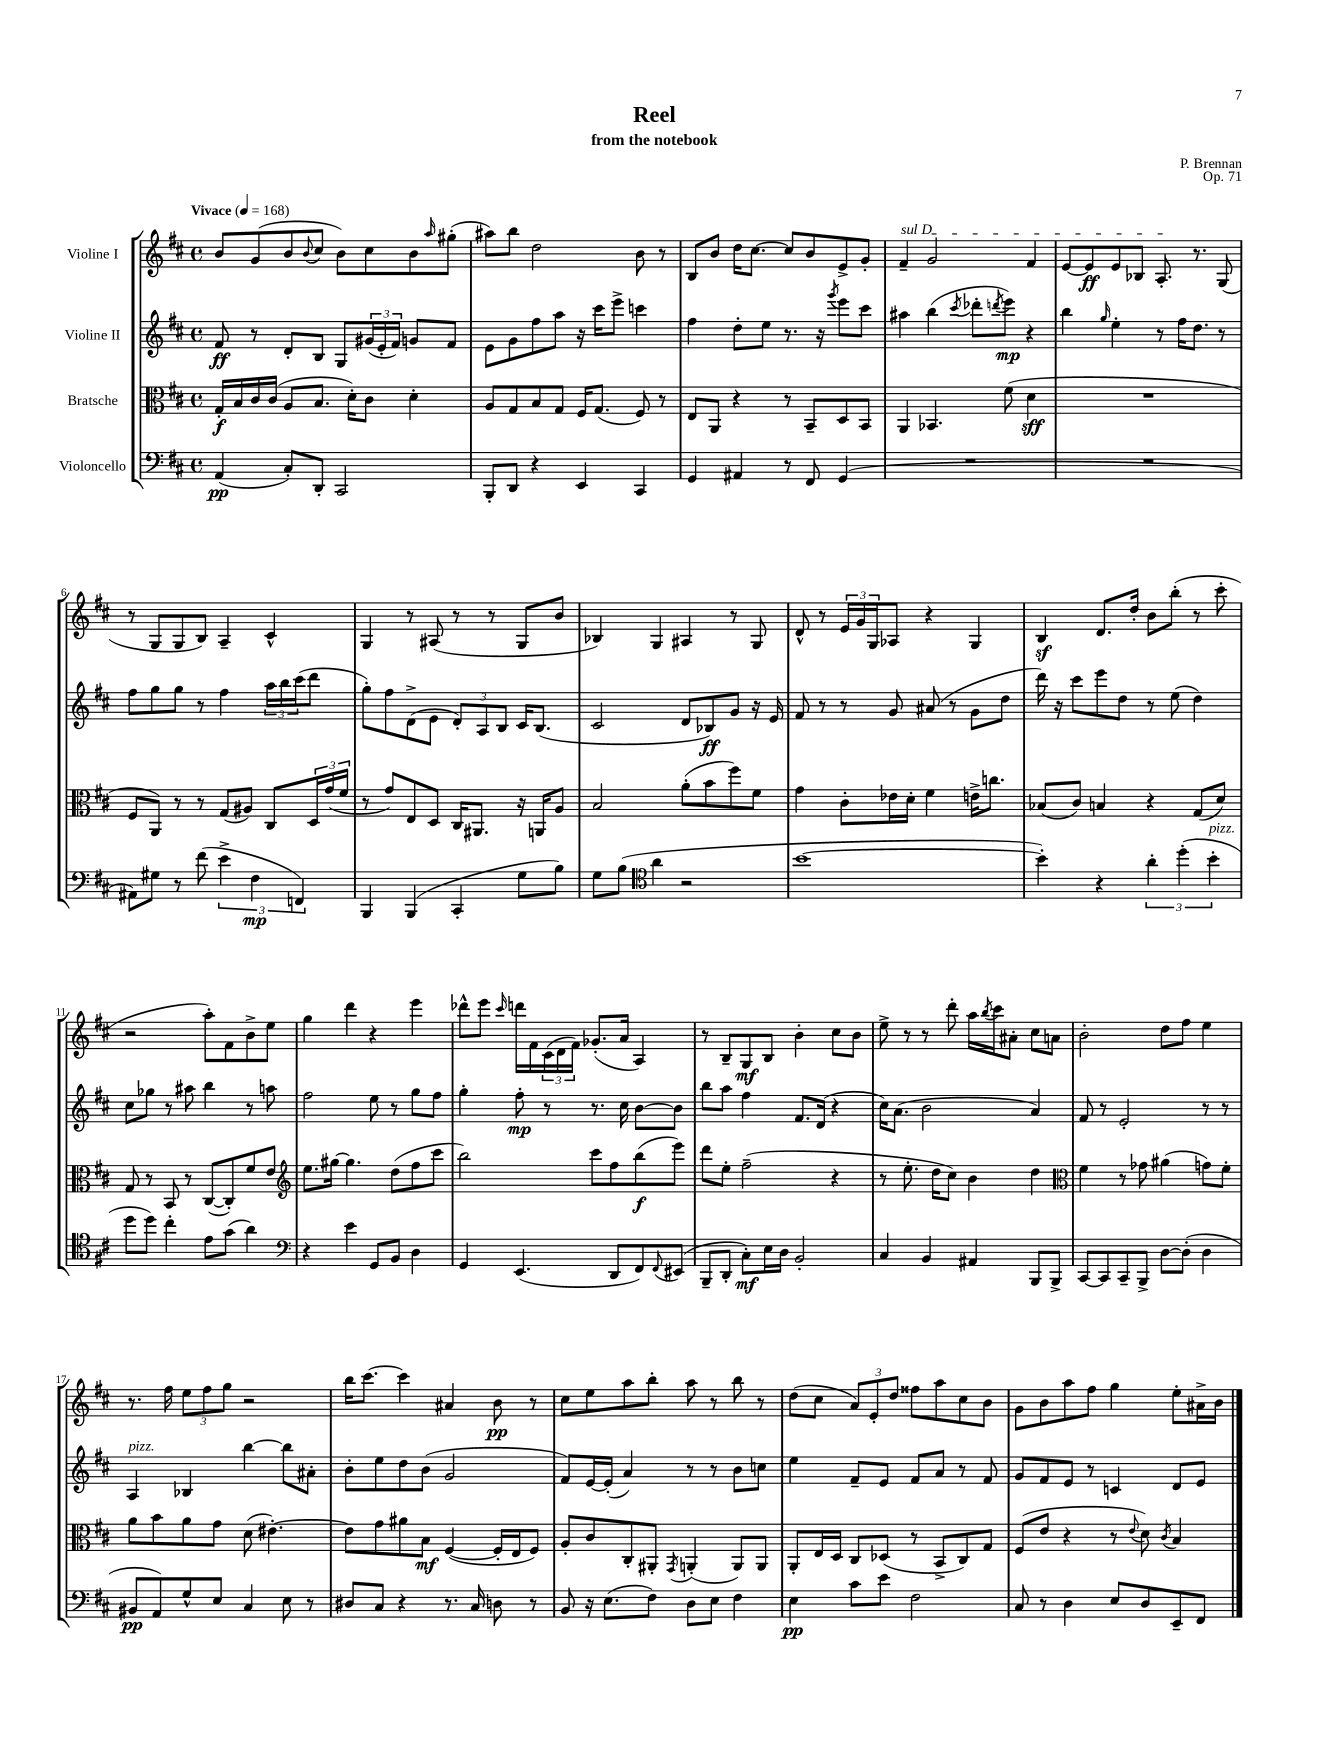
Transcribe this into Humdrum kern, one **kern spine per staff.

**kern	**dynam	**kern	**dynam	**kern	**dynam	**kern	**dynam
*part4	*part4	*part3	*part3	*part2	*part2	*part1	*part1
*staff4	*staff4	*staff3	*staff3	*staff2	*staff2	*staff1	*staff1
*I"Violoncello	*	*I"Bratsche	*	*I"Violine II	*	*I"Violine I	*
*clefF4	*	*clefC3	*	*clefG2	*	*clefG2	*
*k[f#c#]	*	*k[f#c#]	*	*k[f#c#]	*	*k[f#c#]	*
*M4/4	*	*M4/4	*	*M4/4	*	*M4/4	*
*met(c)	*	*met(c)	*	*met(c)	*	*met(c)	*
*MM168	*	*MM168	*	*MM168	*	*MM168	*
=1	=1	=1	=1	=1	=1	=1	=1
!	!	!	!	!	!	!LO:TX:a:B:t=Vivace	!
(4AA/	pp	16G'/LL	f	8f#/	ff	8b/L	.
.	.	16B/	.	.	.	.	.
.	.	16c#/	.	8r	.	(8g/	.
.	.	(16c#/JJ	.	.	.	.	.
8C#'/L)	.	8A/L	.	8d'/L	.	8b/	.
.	.	.	.	.	.	8qqb/	.
8DD'/J	.	8.B/J	.	8B/J	.	8cc#/J	.
2CC#/	.	.	.	8G/L	.	8b\L)	.
.	.	16d'\KL)	.	.	.	.	.
.	.	8c#\J	.	(24g#X/L	.	8cc#\	.
.	.	.	.	24e'/	.	.	.
.	.	.	.	24f#/JJ)	.	.	.
.	.	4d'\	.	8gn/L	.	8b\	.
.	.	.	.	.	.	16qqaa/	.
.	.	.	.	8f#/J	.	(8gg#X'\J	.
=2	=2	=2	=2	=2	=2	=2	=2
8BBB'/L	.	8A/L	.	8e\L	.	8aa#X\L)	.
8DD/J	.	8G/	.	8g\	.	8bb\J	.
4r	.	8B/	.	8ff#\	.	2dd\	.
.	.	8G/J	.	8aa\J	.	.	.
4EE/	.	16F#/KL	.	16r	.	.	.
.	.	(8.G/J	.	16ccc#\KL	.	.	.
.	.	.	.	8eee^\J	.	.	.
4CC#/	.	8F#/)	.	4cccn\	.	8b\	.
.	.	8r	.	.	.	8r	.
=3	=3	=3	=3	=3	=3	=3	=3
4GG/	.	8E/L	.	4ff#\	.	8B/L	.
.	.	8AA/J	.	.	.	8b/J	.
4AA#X/	.	4r	.	8dd'\L	.	16dd\KL	.
.	.	.	.	.	.	[8.cc#\J	.
.	.	.	.	8ee\J	.	.	.
8r	.	8r	.	8.r	.	8cc#/L]	.
8FF#/	.	8BB~/L	.	.	.	8b/	.
.	.	.	.	16r	.	.	.
.	.	.	.	8qggg/	.	.	.
(4GG/	.	8D/	.	8eee\L	.	8e^/	.
.	.	8BB/J	.	8ccc#\J	.	8g'/J	.
=4	=4	=4	=4	=4	=4	=4	=4
!	!	!	!	!	!	!LO:TX:a:i:t=sul D	!
1r	.	4AA/	.	4aa#X\	.	4f#~/	.
.	.	4.BB-X/	.	(4bb\	.	2g/	.
.	.	.	.	8qccc#/	.	.	.
.	.	.	.	8ddd-X'\L	.	.	.
.	.	.	.	8qdddn/	.	.	.
.	.	(8f#\	.	8eee\J)	mp	.	.
.	.	4d\	sff	4r	.	4f#/	.
=5	=5	=5	=5	=5	=5	=5	=5
1r	.	1r	.	4bb\	.	[8e/L	.
.	.	.	.	.	.	8e/]	ff
.	.	.	.	16qqgg/	.	.	.
.	.	.	.	4ee'\	.	8e/	.
.	.	.	.	.	.	8B-X/J	.
.	.	.	.	8r	.	8.A'/	.
.	.	.	.	16ff#\KL	.	.	.
.	.	.	.	8.dd\J	.	8.r	.
.	.	.	.	8r	.	(8G/	.
!!LO:LB:g=z
=6	=6	=6	=6	=6	=6	=6	=6
8AA#X\L)	.	8F#/L	.	8ff#\L	.	8r	.
8G#X\J	.	8AA/J)	.	8gg\	.	8G/L	.
8r	.	8r	.	8gg\J	.	8G/	.
(8f#\	.	8r	.	8r	.	8B/J)	.
6e^\	.	(8G/L	.	4ff#\	.	4A~/	.
.	.	8A#X/J)	.	.	.	.	.
6F#\	mp	.	.	.	.	.	.
.	.	8C#/L	.	24aa\LL	.	4c#^^/	.
.	.	.	.	24bb\	.	.	.
6FFn/)	.	.	.	(24ccc#\J	.	.	.
.	.	24D/L	.	8ddd\J	.	.	.
.	.	(24g/	.	.	.	.	.
.	.	24f#/JJ	.	.	.	.	.
=7	=7	=7	=7	=7	=7	=7	=7
4BBB/	.	8r	.	8gg'\L)	.	4G/	.
.	.	8g/L)	.	8ff#\	.	.	.
(4BBB/	.	8E/	.	(8d^\	.	8r	.
.	.	8D/J	.	8e\J	.	(8A#X/	.
4CC#'/	.	16C#/KL	.	12d'/L)	.	8r	.
.	.	8.AA#X/J	.	.	.	.	.
.	.	.	.	12A/	.	.	.
.	.	.	.	.	.	8r	.
.	.	.	.	12B/J	.	.	.
8G\L	.	16r	.	16c#/KL	.	8G/L	.
.	.	16AAn/KL	.	(8.B/J	.	.	.
8B\J)	.	8A/J	.	.	.	8b/J	.
=8	=8	=8	=8	=8	=8	=8	=8
8G\L	.	2B/	.	2c#/	.	4B-X/)	.
(8B\J	.	.	.	.	.	.	.
*clefC4	*	*	*	*	*	*	*
4a\	.	.	.	.	.	4G/	.
2r	.	(8a'\L	.	8d/L	.	4A#X/	.
.	.	8b\	.	8B-X/)	ff	.	.
.	.	8ff#\)	.	8g/J	.	8r	.
.	.	8f#\J	.	16r	.	8G/	.
.	.	.	.	16e/	.	.	.
=9	=9	=9	=9	=9	=9	=9	=9
[1b	.	4g\	.	8f#/	.	8d^^/	.
.	.	.	.	8r	.	8r	.
.	.	8c#'\L	.	8r	.	24e/LL	.
.	.	.	.	.	.	24g/	.
.	.	.	.	.	.	24G/J	.
.	.	16e-X\L	.	8g/	.	8A-X/J	.
.	.	16d'\JJ	.	.	.	.	.
.	.	4f#\	.	(8a#X/	.	4r	.
.	.	.	.	8r	.	.	.
.	.	16en^\KL	.	8g\L	.	4G/	.
.	.	8.ccn\J	.	.	.	.	.
.	.	.	.	8dd\J	.	.	.
=10	=10	=10	=10	=10	=10	=10	=10
4b'\])	.	(8B-X/L	.	16ddd\)	.	4Bz/	.
.	.	.	.	16r	.	.	.
.	.	8c#/J)	.	8ccc#\L	.	.	.
4r	.	4Bn/	.	8eee\	.	8.d/L	.
.	.	.	.	8dd\J	.	.	.
.	.	.	.	.	.	16dd'/Jk	.
6a'\	.	4r	.	8r	.	8b\L	.
.	.	.	.	(8ee\	.	(8bb'\J	.
(6dd'\	.	.	.	.	.	.	.
.	.	(8G/L	.	4dd\)	.	8r	.
!LO:TX:a:i:t=pizz.	!	!	!	!	!	!	!
6b'\	.	.	.	.	.	.	.
.	.	8d/J)	.	.	.	8ccc#'\	.
!!LO:LB:g=z
=11	=11	=11	=11	=11	=11	=11	=11
8dd\L	.	8G/	.	8cc#\L	.	2r	.
8dd\J)	.	8r	.	8gg-X\J	.	.	.
4cc#'\	.	8BB/	.	8r	.	.	.
.	.	8r	.	8aa#X\	.	.	.
8e\L	.	([8C#/L	.	4bb\	.	8aa'\L)	.
(8g\J	.	8C#'/])	.	.	.	8f#\	.
4a\)	.	8f#/	.	8r	.	8b^\	.
.	.	8e/J	.	8aan\	.	8ee\J	.
=12	=12	=12	=12	=12	=12	=12	=12
*clefF4	*	*clefG2	*	*	*	*	*
4r	.	8.ee\L	.	2ff#\	.	4gg\	.
.	.	[16gg#X\Jk	.	.	.	.	.
4e\	.	4.gg#\]	.	.	.	4ddd\	.
8GG/L	.	.	.	8ee\	.	4r	.
8BB/J	.	(8dd\L	.	8r	.	.	.
4D\	.	8ff#\	.	8gg\L	.	4eee\	.
.	.	8ccc#\J	.	8ff#\J	.	.	.
=13	=13	=13	=13	=13	=13	=13	=13
4GG/	.	2bb\)	.	4gg'\	.	8ddd-X^^\L	.
.	.	.	.	.	.	8eee\J	.
.	.	.	.	.	.	16qqccc#/	.
(4.EE/	.	.	.	8ff#'\	mp	16dddn\LL	.
.	.	.	.	.	.	16f#\	.
.	.	.	.	8r	.	(24c#\	.
.	.	.	.	.	.	24d\	.
.	.	.	.	.	.	24f#\JJ)	.
.	.	8ccc#\L	.	8.r	.	(8.g-X'/L	.
8DD/L	.	8ff#\	.	.	.	.	.
.	.	.	.	16cc#\	.	16a/Jk	.
8FF#/)	.	(8bb\	f	[8b\L	.	4A/)	.
8qqFF#/	.	.	.	.	.	.	.
(8EE#X/J	.	8eee\J)	.	8b\J]	.	.	.
=14	=14	=14	=14	=14	=14	=14	=14
8BBB~/L	.	8ddd\L	.	8bb\L	.	8r	.
8DD'/J	.	8ee'\J	.	8aa\J	.	8B~/L	.
8C#'\L)	mf	(2ff#~\	.	4ff#\	.	8G/	mf
16E\L	.	.	.	.	.	8B/J	.
16D\JJ	.	.	.	.	.	.	.
2BB'/	.	.	.	8.f#/L	.	4b'\	.
.	.	.	.	(16d/Jk	.	.	.
.	.	4r	.	4r	.	8cc#\L	.
.	.	.	.	.	.	8b\J	.
=15	=15	=15	=15	=15	=15	=15	=15
4C#/	.	8r	.	16cc#\KL)	.	8ee^\	.
.	.	.	.	(8.a\J	.	.	.
.	.	8.ee'\	.	.	.	8r	.
4BB/	.	.	.	2b\	.	8r	.
.	.	16dd\KL	.	.	.	.	.
.	.	8cc#\J)	.	.	.	8ddd'\	.
4AA#X/	.	4b\	.	.	.	16aa\LL	.
.	.	.	.	.	.	8qbb/	.
.	.	.	.	.	.	16ccc#\J	.
.	.	.	.	.	.	8a#X'\J	.
8BBB/L	.	4dd\	.	4a/)	.	8cc#\L	.
8BBB^/J	.	.	.	.	.	8an\J	.
=16	=16	=16	=16	=16	=16	=16	=16
*	*	*clefC3	*	*	*	*	*
[8CC#/L	.	4f#\	.	8f#/	.	2b'\	.
8CC#/]	.	.	.	8r	.	.	.
8CC#~/	.	8r	.	2e'/	.	.	.
8BBB^/J	.	8g-X\	.	.	.	.	.
[8D\L	.	(4a#X\	.	.	.	8dd\L	.
(8D'\J]	.	.	.	.	.	8ff#\J	.
4D\	.	8gn\L)	.	8r	.	4ee\	.
.	.	8f#'\J	.	8r	.	.	.
!!LO:LB:g=z
=17	=17	=17	=17	=17	=17	=17	=17
!	!	!	!	!LO:TX:a:i:t=pizz.	!	!	!
8BB#X/L	pp	8a\L	.	4A/	.	8.r	.
8AA/)	.	8b\	.	.	.	.	.
.	.	.	.	.	.	16ff#\	.
8G^^/	.	8a\	.	4B-X/	.	12ee\L	.
.	.	.	.	.	.	12ff#\	.
8E/J	.	8g\J	.	.	.	.	.
.	.	.	.	.	.	12gg\J	.
4C#/	.	(8d\	.	[4bb\	.	2r	.
.	.	[4.e#X'\)	.	.	.	.	.
8E\	.	.	.	8bb\L]	.	.	.
8r	.	.	.	8a#X'\J	.	.	.
=18	=18	=18	=18	=18	=18	=18	=18
8D#X/L	.	8e#\L]	.	8b'\L	.	16bb\KL	.
.	.	.	.	.	.	[8.ccc#\J	.
8C#/J	.	8g\	.	8ee\	.	.	.
4r	.	8a#X\	.	8dd\	.	4ccc#\]	.
.	.	8B\J	mf	(8b\J	.	.	.
8.r	.	([4F#/	.	2g/	.	4a#X/	.
16C#/	.	.	.	.	.	.	.
8Dn\	.	16F#'/LL]	.	.	.	8b\	pp
.	.	16E/J	.	.	.	.	.
8r	.	8F#/J)	.	.	.	8r	.
=19	=19	=19	=19	=19	=19	=19	=19
8BB/	.	8A'/L	.	8f#/L)	.	8cc#\L	.
16r	.	8c#/	.	[16e/L	.	8ee\	.
(8.E\L	.	.	.	(16e'/JJ]	.	.	.
.	.	8C#'/	.	4a/)	.	8aa\	.
8F#\J)	.	8AA#X'/J	.	.	.	8bb'\J	.
.	.	8qGG/	.	.	.	.	.
8D\L	.	(4AAn'/	.	8r	.	8aa\	.
8E\J	.	.	.	8r	.	8r	.
4F#\	.	8AA/L)	.	8b\L	.	8bb\	.
.	.	8AA/J	.	8ccn\J	.	8r	.
=20	=20	=20	=20	=20	=20	=20	=20
4E\	pp	8AA'/L	.	4ee\	.	(8dd\L	.
.	.	16E/L	.	.	.	8cc#\J	.
.	.	16D/JJ	.	.	.	.	.
8c#\L	.	8C#/L	.	8f#~/L	.	12a/L)	.
.	.	.	.	.	.	12e'/	.
8e\J	.	(8D-X/J	.	8e/J	.	.	.
.	.	.	.	.	.	12dd/J	.
2F#\	.	8r	.	8f#/L	.	8ff##X\L	.
.	.	8BB^/L	.	8a/J	.	8aa\	.
.	.	8C#/)	.	8r	.	8cc#\	.
.	.	8G/J	.	8f#/	.	8b\J	.
=21	=21	=21	=21	=21	=21	=21	=21
8C#/	.	(8F#/L	.	8g/L	.	8g\L	.
8r	.	8e/J	.	8f#/	.	8b\	.
4D\	.	4r	.	8e/J	.	8aa\	.
.	.	.	.	8r	.	8ff#\J	.
8E/L	.	8r	.	4cn/	.	4gg\	.
.	.	8qqe/	.	.	.	.	.
8D/	.	8d\)	.	.	.	.	.
.	.	8qc#/	.	.	.	.	.
8EE~/	.	4B/	.	8d/L	.	8ee'\L	.
8FF#/J	.	.	.	8e/J	.	16a#X^\L	.
.	.	.	.	.	.	16b\JJ	.
==	==	==	==	==	==	==	==
*-	*-	*-	*-	*-	*-	*-	*-
